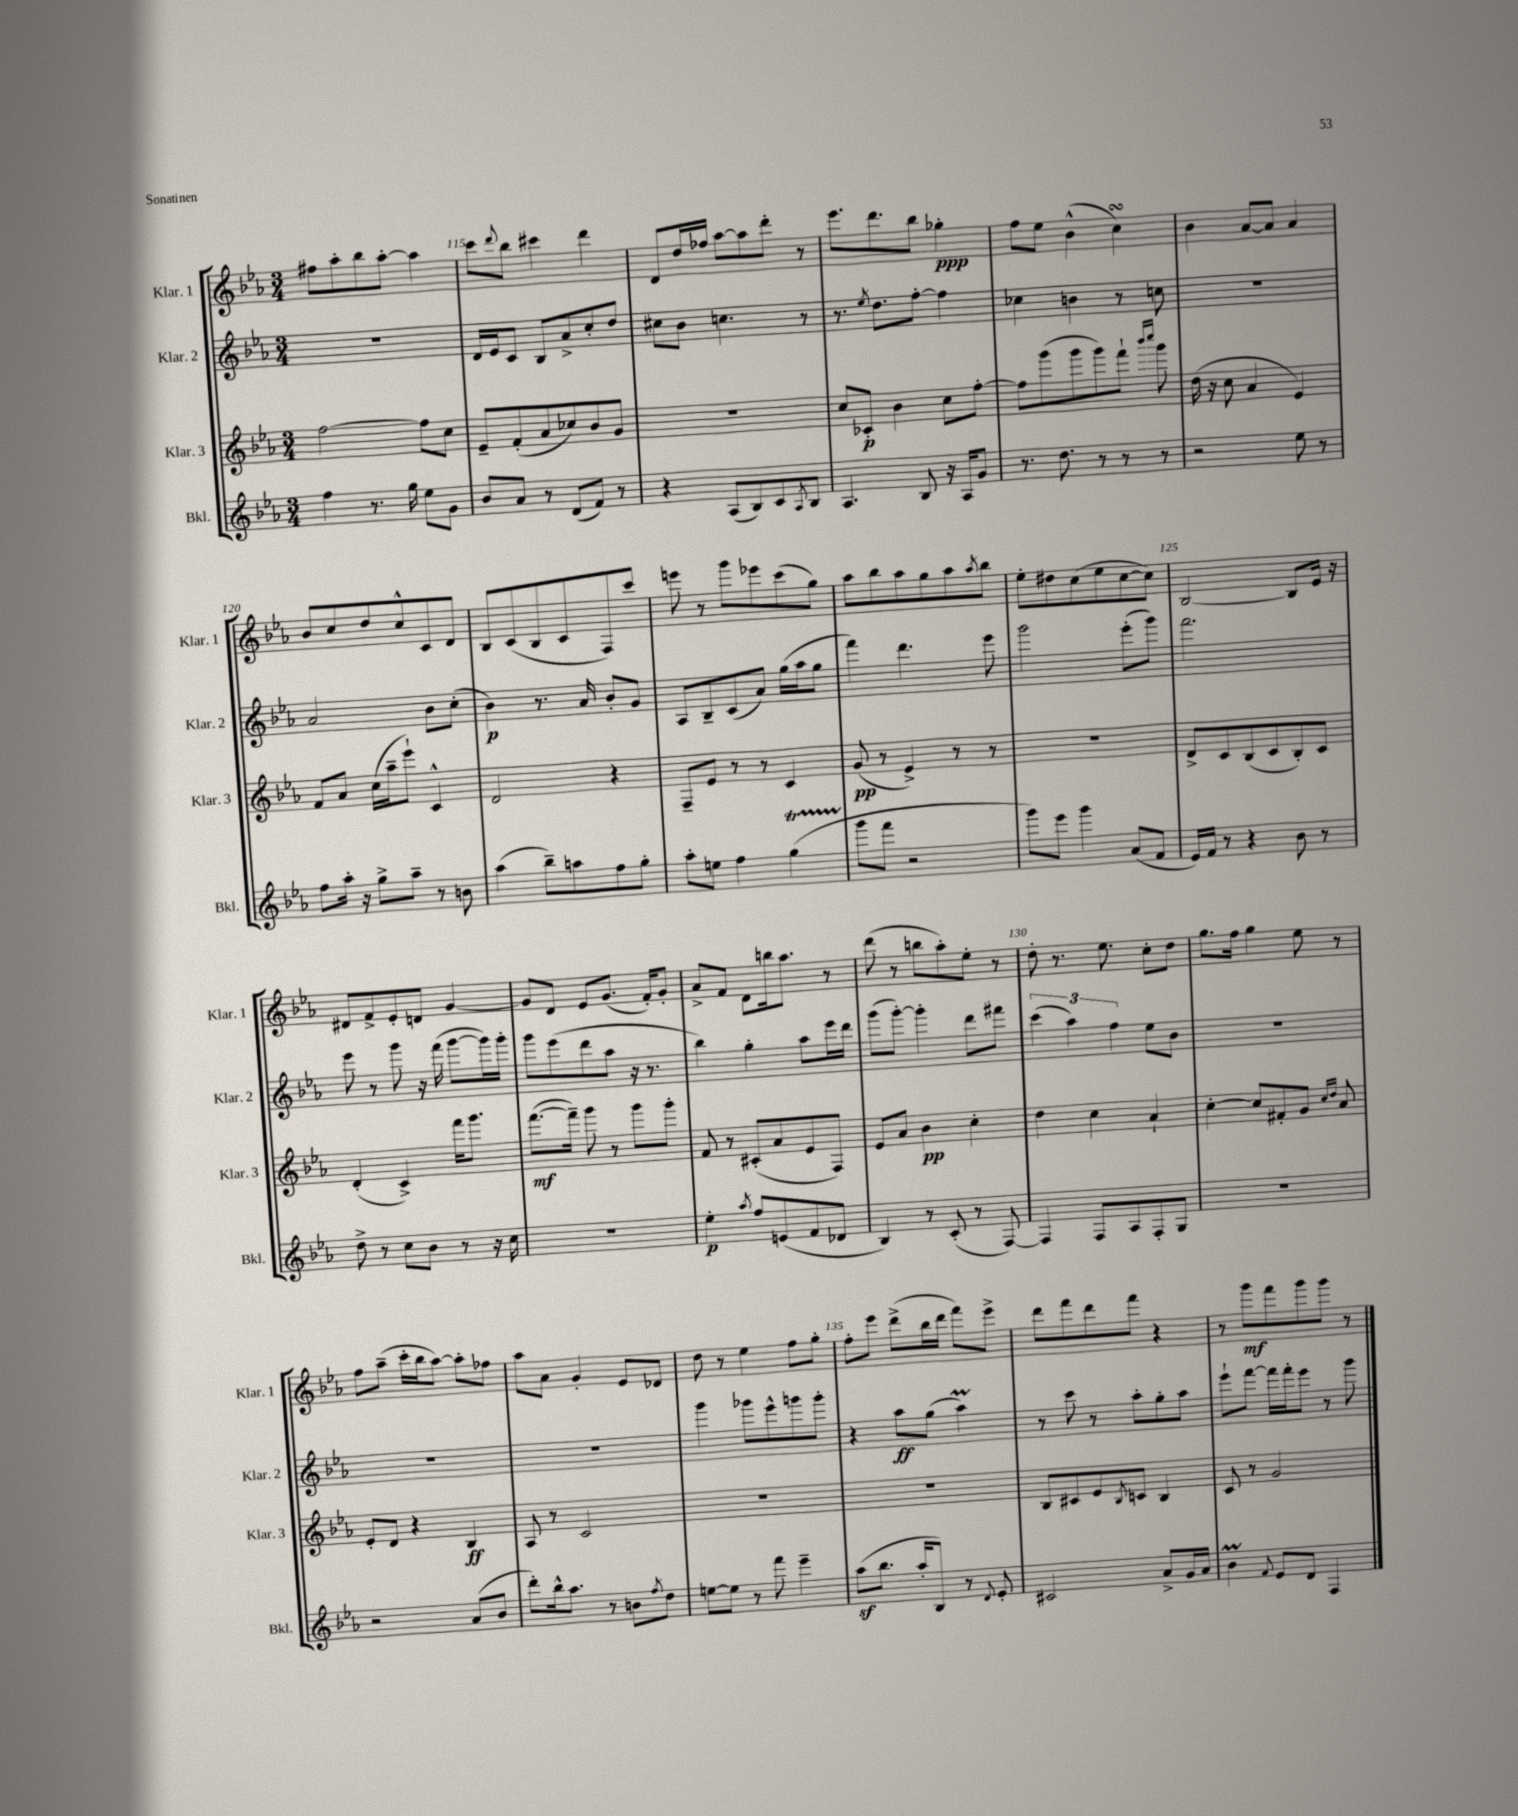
<<
\new StaffGroup <<
\new Staff = "s0" \with { instrumentName = "Klar. 1" shortInstrumentName = "Klar. 1" } {
    \clef treble \key ees \major \numericTimeSignature \time 3/4
    fis''8 aes''8-. bes''8 aes''8~-. aes''4 |
    c'''8 \appoggiatura { d'''8 } bes''8 cis'''4 d'''4 |
    d'8 d''16 fes''16 aes''8~ aes''8 d'''8-. r8 |
    ees'''8. d'''8. bes''8 ges''4-.\ppp |
    f''8 ees''8 bes'4-^( c''4\turn) |
    bes'4 aes'8~ aes'8 aes'4 |
    bes'8 c''8 d''8 c''8-^ c'8 d'8 |
    bes8 c'8( bes8 c'8 f8) c'''8 |
    e'''8 r8 g'''8 ees'''8 c'''8( g''8) |
    aes''8 bes''8 aes''8 g''8 aes''8 \acciaccatura { aes''8 } bes''8 |
    ees''8-. dis''8 c''8( ees''8 c''8~ c''8) |
    bes2~ bes8 ees'16 r16 |
    dis'8 f'8-> ees'8-. d'8 g'4~ |
    g'8 d'8 ees'8 g'8.( f'16-.) g'8-. |
    aes'8-> f'8 d'8 b''16 aes''8. r8 |
    d'''8( r8 b''8 aes''8-.) ees''8-. r8 |
    d''8-. r8. ees''8. c''8-. d''8 |
    g''8. f''16 g''4 ees''8 r8 |
    f''8 aes''8--( c'''16-. bes''16 aes''8~) aes''8-. fes''8 |
    aes''8 aes'8 g'4-. ees'8 des'8 |
    d''8 r8 ees''4 f''8 g''8-. |
    f''8-. ees'''8 d'''8->( bes''16 d'''16 f'''8) ees'''8-> |
    d'''8 f'''8 d'''8 f'''8 r4 |
    r8 g'''8\mf f'''8 g'''8 g'''8 r8 \bar "|." |
}
\new Staff = "s1" \with { instrumentName = "Klar. 2" shortInstrumentName = "Klar. 2" } {
    \clef treble \key ees \major \numericTimeSignature \time 3/4
    R2. |
    d'16 ees'16 c'8 bes8 aes'8-> c''8-. d''8 |
    cis''8 bes'8 c''4. r8 |
    r8. \acciaccatura { ees''8 } d''8. f''8~-. f''4 |
    ces''4 b'4 r8 c''8 |
    R2. |
    aes'2 bes'8 c''8-.( |
    bes'4\p) r8. aes'16 bes'8-. g'8 |
    aes8 bes8-- c'8( aes'8) g''16( aes''16 g''8 |
    f'''4) d'''4. ees'''8 |
    g'''2 ees'''8-.( g'''8) |
    f'''2. |
    ees'''8 r8 g'''8 r16 f'''16( g'''8~ g'''16) g'''16-. |
    g'''8 ees'''8( d'''8 aes''8 r16 r8. |
    bes''4) g''4-. aes''8 ees'''16 d'''16 |
    g'''8( g'''8~-.) g'''4-. d'''8 fis'''8 |
    \tuplet 3/2 { c'''4( aes''4) f''4 } ees''8 bes'8 |
    R2. |
    R2. |
    R2. |
    g'''4 ges'''8 ees'''8-^ g'''8 g'''8-. |
    r4 aes''8\ff g''8( aes''4\prall) |
    r8 c'''8 r8 aes''8-. g''8-. aes''8 |
    ees'''8-! f'''8~ f'''16 f'''16-. ees'''8 r8 g'''8 \bar "|." |
}
\new Staff = "s2" \with { instrumentName = "Klar. 3" shortInstrumentName = "Klar. 3" } {
    \clef treble \key ees \major \numericTimeSignature \time 3/4
    f''2~ f''8 c''8 |
    ees'8-- f'8-.( aes'8 ces''8) bes'8 g'8 |
    R2. |
    c''8 ces'8-.\p bes'4 c''8 f''8~-. |
    f''8 g'''8( g'''8 g'''8) f'''8-! \grace { bes'''16 c''''16 } g'''8 |
    d''16( r16 c''8 aes'4 ees'4) |
    f'8 aes'8 c''16( aes''16-- ees'''8-!) c'4-^ |
    d'2 r4 |
    f8-- ees'8 r8 r8 c'4 |
    g'8\pp( r8 ees'4->) r8 r8 |
    R2. |
    d'8-> c'8 bes8( c'8 bes8-.) c'8 |
    d'4-.( c'4->) f'''16 g'''8. |
    f'''8.~\mf( f'''16--) g'''8 r8 g'''8 g'''8-. |
    f'8 r8 cis'8-.( aes'8 ees'8 f8) |
    ees'8 aes'8 bes'4\pp c''4-. |
    d''4 c''4 aes'4-! |
    c''4~-. c''8 fis'8-. g'8 \grace { c''16 d''16 } aes'8 |
    ees'8-. d'8 r4 bes4\ff |
    aes8 r8 c'2 |
    R2. |
    R2. |
    bes8 cis'8 ees'8 \acciaccatura { bes8 } c'8 bes4 |
    c'8 r8 g'2 \bar "|." |
}
\new Staff = "s3" \with { instrumentName = "Bkl." shortInstrumentName = "Bkl." } {
    \clef treble \key ees \major \numericTimeSignature \time 3/4
    f''4 r8. g''16 ees''8 g'8 |
    bes'8 aes'8 r8 d'8( f'8) r8 |
    r4 aes8( bes8) c'8 \acciaccatura { aes8 } bes8 |
    aes4. bes8 r16 aes16 g'8 |
    r8. d''8. r8 r8 r8 |
    r2 ees''8 r8 |
    f''8 aes''16-. r16 g''8-> aes''8-- r8 b'8 |
    aes''4( bes''8--) a''8 f''8 g''8-. |
    aes''8-. e''8 f''4 g''4\startTrillSpan( |
    g'''8\stopTrillSpan f'''8 r2 |
    g'''8) ees'''8 g'''4 aes'8( f'8 |
    ees'16) f'16 r8 r4 bes'8 r8 |
    d''8-> r8 c''8 bes'8 r8 r16 c''16 |
    R2. |
    ees''4-.\p \acciaccatura { aes''8 } f''8 e'8( f'8 des'8 |
    bes4) r8 c'8-.( r8 f8~) |
    f4 f8 aes8 f8-. g8 |
    R2. |
    r2 aes'8( bes'8 |
    d'''8-.) bes''16-^ aes''8. r8 b'8 \acciaccatura { f''8 } d''8 |
    e''8~ e''8 r8 f'''8 ees'''4-- |
    aes''8\sf( bes''8. aes''16-. bes8) r8 \appoggiatura { d'8 } ees'8-. |
    cis'2 aes'8-> g'16 aes'16 |
    bes'4\prall \appoggiatura { f'8 } ees'8 d'8 f4 \bar "|." |
}
>>
>>
\layout { \context { \Score currentBarNumber = #114 \override BarNumber.break-visibility = ##(#f #t #t) barNumberVisibility = #(every-nth-bar-number-visible 5) } }
